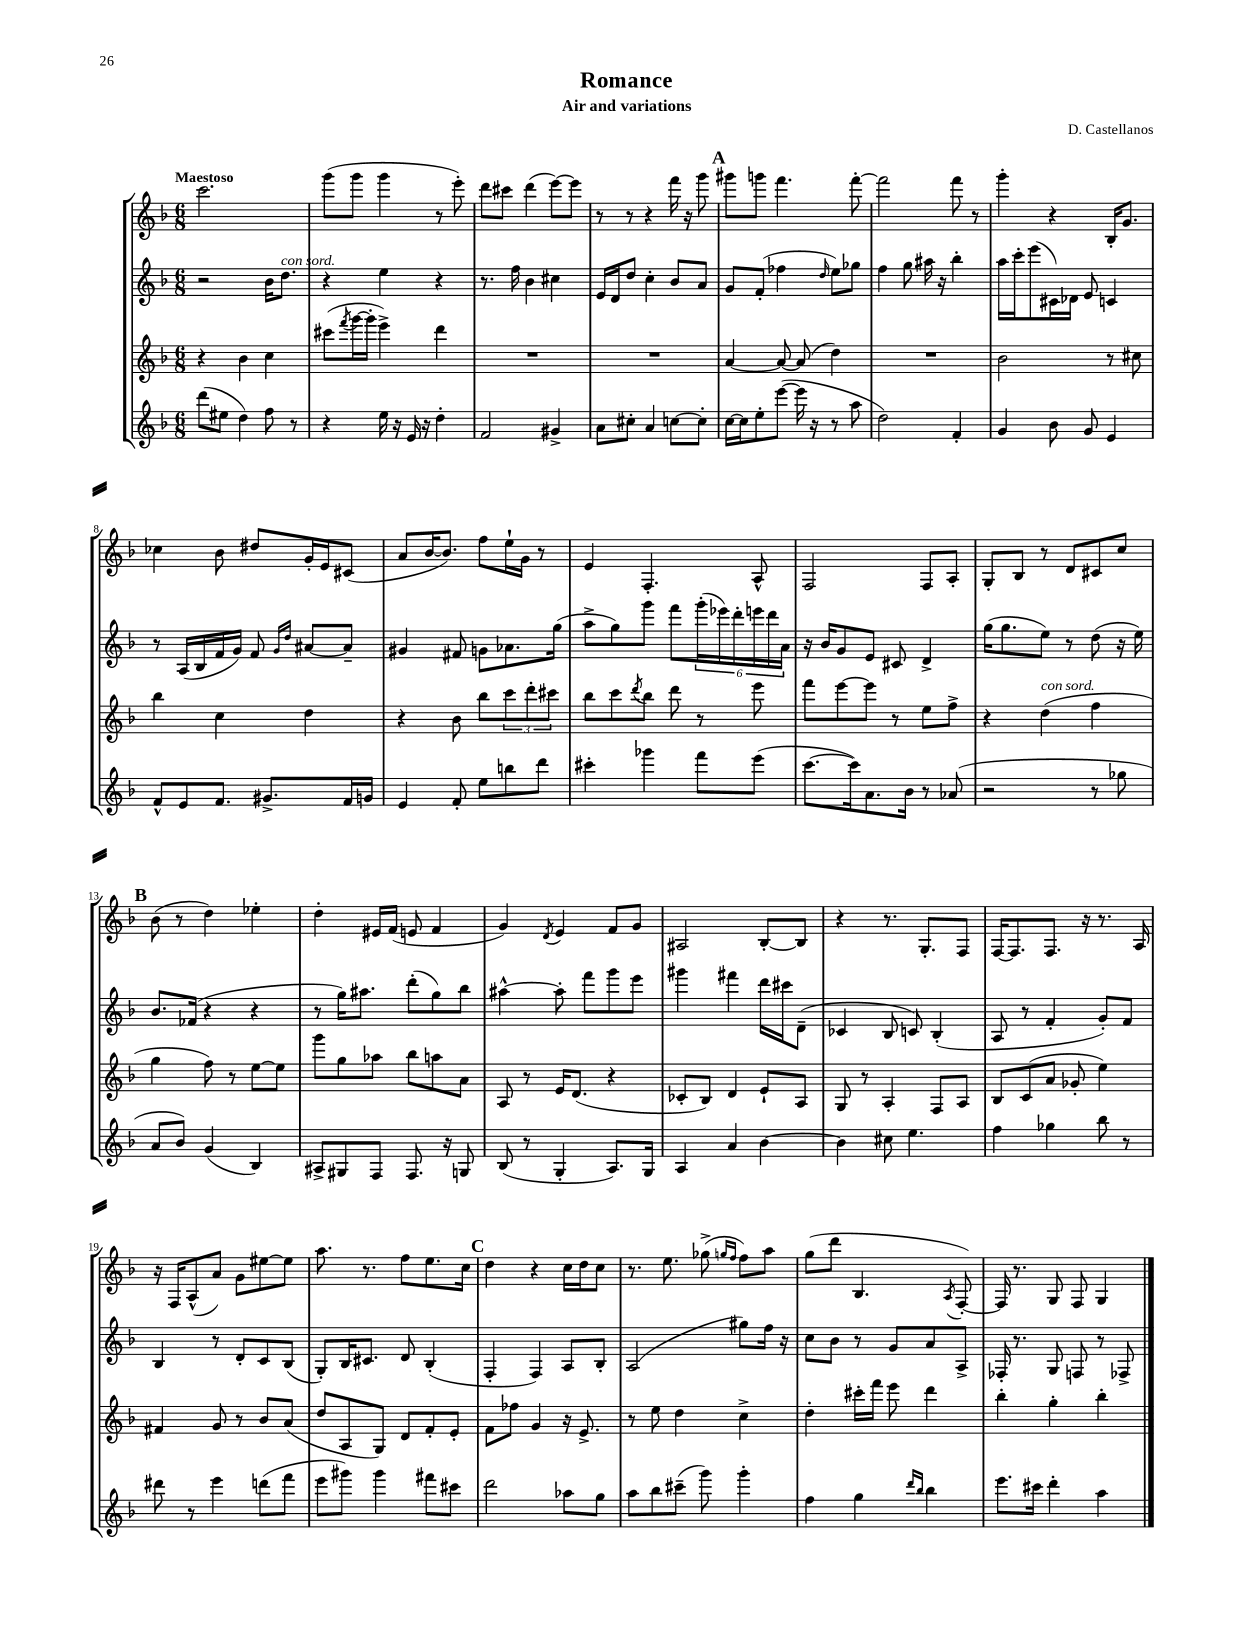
\header { title = "Romance" composer = "D. Castellanos" subtitle = "Air and variations" }
<<
\new StaffGroup <<
\new Staff = "s0" {
    \clef treble \key f \major \numericTimeSignature \time 6/8 \tempo "Maestoso"
    c'''2. |
    g'''8( g'''8 g'''4 r8 e'''8-.) |
    d'''8 cis'''8 d'''4( e'''8~) e'''8 |
    r8 r8 r4 f'''16 r16 g'''8 |
    \mark \markup { \bold "A" } gis'''8 g'''8 f'''4. f'''8~-. |
    f'''2 f'''8 r8 |
    g'''4-. r4 bes16-. g'8. |
    ces''4 bes'8 dis''8 g'16-. e'16 cis'8( |
    a'8 bes'16~ bes'8.) f''8 e''16-! g'16 r8 |
    e'4 f4.-. a8-^ |
    f2 f8 a8-. |
    g8-. bes8 r8 d'8 cis'8 c''8 |
    \mark \markup { \bold "B" } bes'8( r8 d''4) ees''4-. |
    d''4-. eis'16 f'16( e'8 f'4 |
    g'4) \acciaccatura { d'8 } e'4 f'8 g'8 |
    ais2 bes8~-. bes8 |
    r4 r8. g8.-. f8 |
    f16~ f8. f8. r16 r8. a16 |
    r16 f16 a8-^( a'8) g'8 eis''8~ eis''8 |
    a''8. r8. f''8 e''8. c''16 |
    \mark \markup { \bold "C" } d''4 r4 c''16 d''16 c''8 |
    r8. e''8. ges''8->( \grace { g''16 f''16 } f''8) a''8 |
    g''8( d'''8 bes4. \acciaccatura { a8 } f8~-.) |
    f16 r8. g8 f8 g4 \bar "|." |
}
\new Staff = "s1" {
    \clef treble \key f \major \numericTimeSignature \time 6/8
    r2 bes'16 d''8.^\markup { \italic "con sord." } |
    r4 e''4 r4 |
    r8. f''16 bes'4 cis''4 |
    e'16 d'16 d''8 c''4-. bes'8 a'8 |
    \mark \markup { \bold "A" } g'8 f'8-.( fes''4 \grace { d''16 } e''8) ges''8 |
    f''4 g''8 ais''16 r16 bes''4-. |
    a''16 c'''16-. e'''8( cis'16) des'16 e'8 c'4 |
    r8 a16( bes16 f'16 g'16) f'8 \grace { g'16 d''16 } ais'8~ ais'8-- |
    gis'4 fis'8 g'8 aes'8. g''16( |
    a''8-> g''8) g'''8 f'''8 \tuplet 6/4 { g'''16-.( ees'''16) d'''16-. e'''16 d'''16 a'16 } |
    r16 bes'16 g'8 e'8 cis'8 d'4-> |
    g''16( g''8. e''8) r8 d''8( r16 e''16) |
    \mark \markup { \bold "B" } bes'8. fes'16( r4 r4 |
    r8 g''16) ais''8. d'''8-.( g''8) bes''8 |
    ais''4~-^ ais''8-. f'''8 g'''8 e'''8 |
    gis'''4 fis'''4 d'''16 cis'''16 d'8--( |
    ces'4 bes8 c'8) bes4-.( |
    a8 r8 f'4-. g'8-.) f'8 |
    bes4 r8 d'8-. c'8 bes8( |
    g8-.) bes16 cis'8. d'8 bes4-.( |
    \mark \markup { \bold "C" } f4-. f4) a8 bes8-. |
    a2( gis''8) f''16 r16 |
    c''8 bes'8 r8 g'8 a'8 a8-> |
    fes16-. r8. g8 f8 r8 fes8-> \bar "|." |
}
\new Staff = "s2" {
    \clef treble \key f \major \numericTimeSignature \time 6/8
    r4 bes'4 c''4 |
    cis'''8( \acciaccatura { f'''8 } g'''16~ g'''16-. e'''4->) d'''4 |
    R2. |
    R2. |
    \mark \markup { \bold "A" } a'4~ a'8~ a'8( d''4) |
    R2. |
    bes'2 r8 cis''8 |
    bes''4 c''4 d''4 |
    r4 bes'8 bes''8 \tuplet 3/2 { c'''8 d'''8-. cis'''8 } |
    bes''8 c'''8 \acciaccatura { d'''8 } bes''8 d'''8 r8 e'''8 |
    f'''8 e'''8~ e'''8 r8 e''8 f''8-> |
    r4 d''4^\markup { \italic "con sord." }( f''4 |
    \mark \markup { \bold "B" } g''4 f''8) r8 e''8~ e''8 |
    g'''8 g''8 aes''8 bes''8 a''8 a'8 |
    a8 r8 e'16 d'8.( r4 |
    ces'8-. bes8) d'4 e'8-! a8 |
    g8 r8 a4-. f8 a8 |
    bes8 c'8( a'8 ges'8-. e''4) |
    fis'4 g'8 r8 bes'8 a'8( |
    d''8 a8 g8) d'8 f'8-. e'8-. |
    \mark \markup { \bold "C" } f'8 fes''8 g'4 r16 e'8.-> |
    r8 e''8 d''4 c''4-> |
    d''4-. cis'''16-. f'''16 e'''8 d'''4 |
    bes''4-. g''4-. bes''4-. \bar "|." |
}
\new Staff = "s3" {
    \clef treble \key f \major \numericTimeSignature \time 6/8
    d'''8( eis''8 d''4) f''8 r8 |
    r4 e''16 r16 e'16 r16 d''4-. |
    f'2 gis'4-> |
    a'8 cis''8-. a'4 c''8~ c''8-. |
    \mark \markup { \bold "A" } c''16~ c''16 e''8-. e'''8~( e'''16 r16 r8 a''8 |
    d''2) f'4-. |
    g'4 bes'8 g'8 e'4 |
    f'8-^ e'8 f'8. gis'8.-> f'16 g'16 |
    e'4 f'8-. e''8 b''8 d'''8 |
    cis'''4-. ges'''4 f'''8 e'''8( |
    c'''8.~ c'''16) a'8. bes'16 r8 aes'8( |
    r2 r8 ges''8 |
    \mark \markup { \bold "B" } a'8 bes'8) g'4( bes4) |
    ais8-> gis8 f8 f8. r16 g8 |
    bes8( r8 g4-. a8.) g16 |
    a4 a'4 bes'4~ |
    bes'4 cis''8 e''4. |
    f''4 ges''4 bes''8 r8 |
    dis'''8 r8 e'''4 d'''8( f'''8 |
    e'''8 gis'''8) gis'''4 fis'''8 cis'''8 |
    \mark \markup { \bold "C" } d'''2 aes''8 g''8 |
    a''8 bes''8 cis'''8--( g'''8) g'''4-. |
    f''4 g''4 \grace { d'''16 bes''16 } bes''4 |
    e'''8. cis'''16 d'''4-. a''4 \bar "|." |
}
>>
>>
